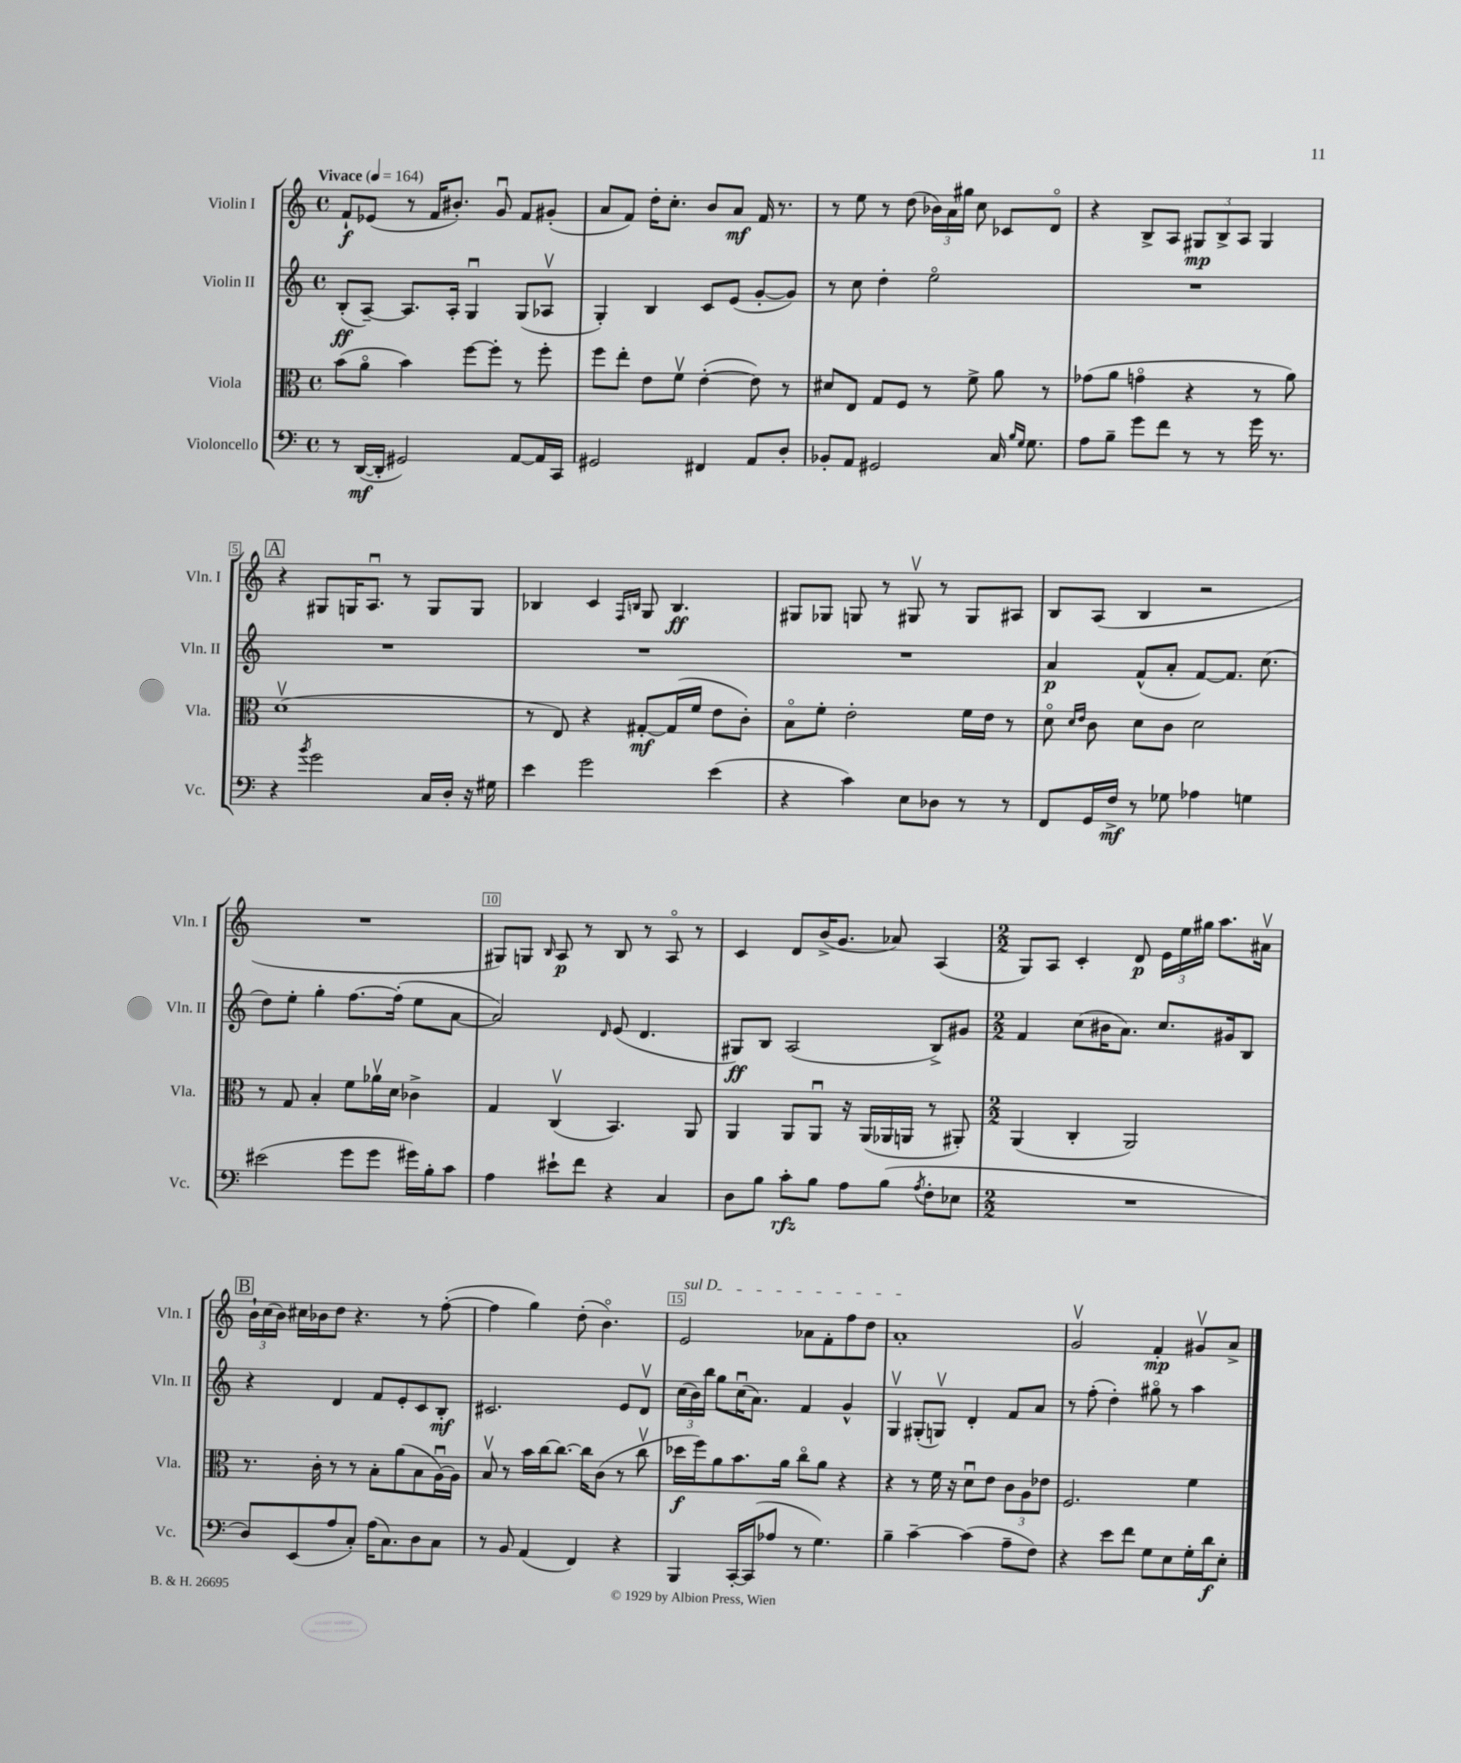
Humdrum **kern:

**kern	**kern	**kern	**kern
*staff4	*staff3	*staff2	*staff1
*clefF4	*clefC3	*clefG2	*clefG2
*k[]	*k[]	*k[]	*k[]
*M4/4	*M4/4	*M4/4	*M4/4
*met(c)	*met(c)	*met(c)	*met(c)
*MM164	*MM164	*MM164	*MM164
8r	(8b	(8B'	8f`
([16DD	8ao	[8A~)	(8e-
16DD']	.	.	.
2GG#)	4b)	8.A]	8r
.	.	.	16f
.	.	16A'	8.b#')
.	[8ff	4Gu	.
.	8ff']	.	8gu
[8AA	8r	(8G	8f
16AA]	8ff'	8A-v	(8g#'
16CC	.	.	.
=	=	=	=
2GG#	8ff	4G')	8a
.	8ee'	.	8f)
.	8e	4B	16dd'
.	.	.	8.cc'
.	8fv	.	.
4FF#	([4e'	8c	8b
.	.	(8e	8a
8AA	8e])	[8g'	16f
.	.	.	8.r
8D'	8r	8g])	.
=	=	=	=
8BB-'	8d#	8r	8r
8AA	8E	8cc	8ee
2GG#	8G	4dd'	8r
.	8F	.	(8dd
.	8r	2eeo	24b-)
.	.	.	24a
.	.	.	24gg#
.	8f^	.	8cc
16C	8a	.	8c-
16qqB	.	.	.
16qqG	.	.	.
8.G	.	.	.
.	8r	.	8do
=	=	=	=
8A	(8g-	1r	4r
8B~	8a	.	.
8g	4go	.	8B^
8f	.	.	8A
8r	4r	.	12G#
.	.	.	12B^
8r	.	.	.
.	.	.	12A
16g	8r	.	4G#
8.r	.	.	.
.	8a)	.	.
=	=	=	=
4r	(1dv	1r	4r
8qb	.	.	.
2g	.	.	8G#
.	.	.	16G
.	.	.	8.Au
.	.	.	8r
16C	.	.	8G
16D'	.	.	.
16r	.	.	8G
16G#	.	.	.
=	=	=	=
4e	8r	1r	4B-
.	8E)	.	.
2g	4r	.	4c
.	.	.	16qqF
.	.	.	16qqB
.	[8G#'	.	8G
.	(16G#]	.	4.B
.	16f	.	.
(4e	8e	.	.
.	8c')	.	.
=	=	=	=
4r	8Bo	1r	8G#
.	8f'	.	8G-
4c)	2e'	.	8G
.	.	.	8r
8E	.	.	8G#v
8D-	.	.	8r
8r	16f	.	8G#
.	16e	.	.
8r	8r	.	8A#
=	=	=	=
8FF	8do	4a	8B
.	16qqd	.	.
.	16qqe	.	.
16GG	8c	.	(8A
16F^	.	.	.
8r	8d	(8f^^	4B
8G-	8c	8a'	.
4A-	2d	[8f)	2r
.	.	8.f]	.
4G	.	.	.
.	.	(8.cc	.
=	=	=	=
(2e#	8r	8dd)	1r
.	8G	8ee'	.
.	4B'	4gg'	.
8g	8f	[8.ff	.
8g	16a-v	.	.
.	16d	(16ff']	.
16g#)	4c-^	8ee	.
16B'	.	.	.
8c	.	[8a	.
=	=	=	=
4A	4G	2a])	8G#)
.	.	.	8G
.	.	.	16qqB
8e#`	(4Cv	.	8A
8f	.	.	8r
.	.	16qqd	.
4r	4.BB)	(8e	8B
.	.	4.d	8r
4C	.	.	8Ao
.	8AA	.	8r
=	=	=	=
8D	4AA	8G#)	4c
8B	.	8B	.
8c'	8AA	(2A	8d
8B	8AAu	.	(16b^
.	.	.	8.g
8A	16r	.	.
.	(16AA	.	.
(8B	16AA-	.	8a-)
.	16AA	.	.
8qA	.	.	.
8F'	8r	8B^)	(4A
8E-	8AA#')	8g#	.
=	=	=	=
*M2/2	*M2/2	*M2/2	*M2/2
1r	(4AA	4f	8G)
.	.	.	8A
.	4C'	(8cc	4c'
.	.	16b#	.
.	.	8.a)	.
.	2AA)	.	8d
.	.	8.cc	24e
.	.	.	24ee
.	.	.	24gg#
.	.	.	8.aa
.	.	16g#	.
.	.	8B	.
.	.	.	16a#v
=	=	=	=
8D)	8.r	4r	24b`
.	.	.	(24cc
.	.	.	24b)
(8EE	.	.	16cc#
.	16c'	.	16b-
8A	8r	4d	8dd
8C')	8r	.	4.r
(16A	8B'	8f	.
8.C)	.	.	.
.	(8a	8e'	.
8D	8B	8c	8r
8C	[16Au)	8B'	([8ff'
.	16A]	.	.
=	=	=	=
8r	8Bv	2.c#	4ff]
8BB	8r	.	.
(4AA	16b	.	4gg)
.	[16cc	.	.
.	8.cc_	.	.
4FF)	.	.	(8dd'
.	16cc]	.	.
.	(8c	.	4.bo)
4r	8r	8e	.
.	8ccv	8dv	.
=	=	=	=
4BBB	16dd-	(24cc	2e
.	.	24b)	.
.	16ff)	.	.
.	.	24bb	.
.	8a	8gg	.
[16CC'	8.b	(16ccu	.
(16CC]	.	8.a)	.
8A-	.	.	.
.	16a	.	.
8r	8cco	4f	8a-
4.G)	8a	.	8f'
.	4r	4g^^	8ff
.	.	.	8dd
=	=	=	=
4B~	4r	4Gv	1a'
[4c~	8r	(8G#'	.
.	16f	8Gv)	.
.	16r	.	.
(4c]	8du	4d'	.
.	8e	.	.
8A~	12c	8f	.
.	12A	.	.
8F)	.	8a	.
.	12e-	.	.
=	=	=	=
4r	2.F	8r	2gv
.	.	(8ff'	.
8e	.	4dd')	.
8f	.	.	.
8G	.	8gg#o	4f'
8E	.	8r	.
16G'	4f	4aa	8g#v
16d	.	.	.
8E'	.	.	8a^
==	==	==	==
*-	*-	*-	*-
